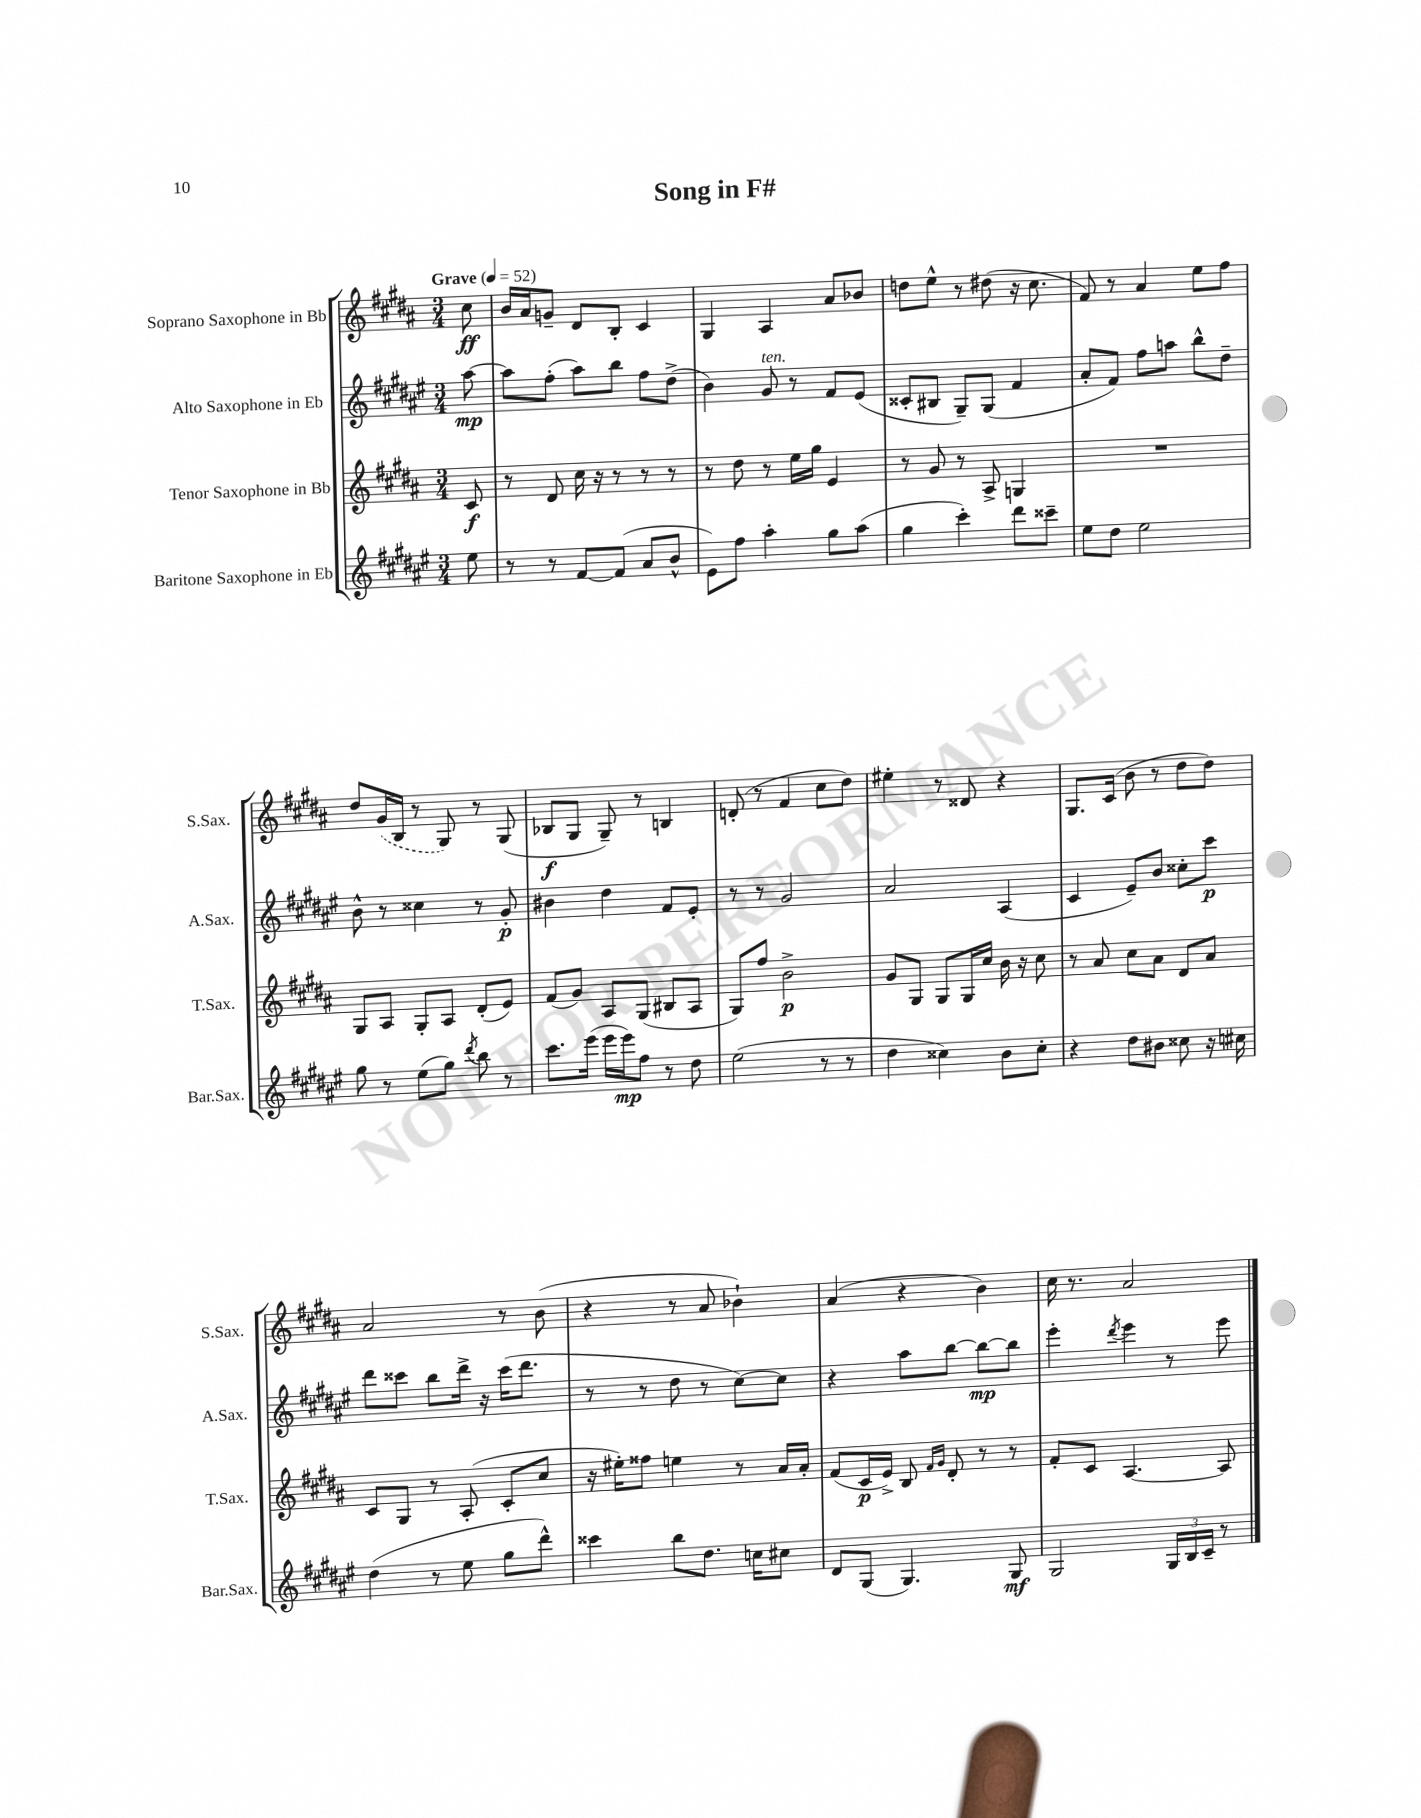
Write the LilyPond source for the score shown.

\header { title = "Song in F#" }
<<
\new StaffGroup <<
\new Staff = "s0" \with { instrumentName = "Soprano Saxophone in Bb" shortInstrumentName = "S.Sax." } {
    \clef treble \key b \major \numericTimeSignature \time 3/4 \partial 8 \tempo "Grave" 4 = 52
    \autoBeamOff cis''8\ff |
    b'16[ ais'16 g'8]-- dis'8[ b8]-. cis'4 |
    gis4 ais4 ais'8[ bes'8] |
    d''8[ e''8]-^ r8 dis''8( r16 cis''8. |
    fis'8) r8 ais'4 e''8[ fis''8] |
    dis''8[ \once \slurDashed gis'16( b16] r8 gis8) r8 gis8( |
    bes8[\f gis8] gis8--) r8 b4 |
    d'8-.( r8 fis'4 cis''8[ dis''8]) |
    eis''4-. r8 disis'8 r4 |
    gis8.[ cis'16]( b'8 r8 dis''8[ dis''8]) |
    ais'2 r8 b'8( |
    r4 r8 ais'8 bes'4-!) |
    ais'4( r4 b'4) |
    cis''16 r8. ais'2 \bar "|." |
}
\new Staff = "s1" \with { instrumentName = "Alto Saxophone in Eb" shortInstrumentName = "A.Sax." } {
    \clef treble \key fis \major \numericTimeSignature \time 3/4 \partial 8
    \autoBeamOff ais''8~\mp |
    ais''8[ fis''8]-.( ais''8[) b''8] fis''8[ dis''8]->( |
    b'4) gis'8^\markup { \italic "ten." } r8 fis'8[ eis'8]( |
    cisis'8[-. bis8] gis8[--) gis8]( fis'4 |
    ais'8[-. fis'8]) fis''8[ a''8] b''8[-^ dis''8]-- |
    b'8-^ r8 cisis''4 r8 gis'8-.\p |
    bis'4 dis''4 fis'8[ eis'8]-. |
    r8 r8 gis'2 |
    ais'2 ais4( |
    cis'4 eis'8[--) b'8] cisis''8[-. cis'''8]\p |
    dis'''8[ cisis'''8] b''8[ dis'''16]-> r16 cisis'''16[( dis'''8.] |
    r8 r8 dis''8 r8 cis''8[~) cis''8] |
    r4 ais''8[ b''8]~ b''8[~\mp b''8] |
    eis'''4-. \acciaccatura { dis'''8 } eis'''4 r8 eis'''8 \bar "|." |
}
\new Staff = "s2" \with { instrumentName = "Tenor Saxophone in Bb" shortInstrumentName = "T.Sax." } {
    \clef treble \key b \major \numericTimeSignature \time 3/4 \partial 8
    \autoBeamOff cis'8\f |
    r8 dis'8 cis''16 r16 r8 r8 r8 |
    r8 dis''8 r8 e''16[ gis''16] e'4 |
    r8 gis'8 r8 ais8-> g4 |
    R2. |
    gis8[ ais8] gis8[-. ais8] dis'8[-.( e'8]) |
    fis'8[( gis'8]) ais8[ gis8]( bis8[ ais8] |
    gis8[) fis''8] b'2->\p |
    gis'8[ gis8] gis8[ gis16 cis''16] b'16 r16 cis''8 |
    r8 ais'8 cis''8[ ais'8] dis'8[ ais'8] |
    cis'8[ gis8] r8 ais8-.( cis'8[-. cis''8] |
    r16 eis''16[-.) fisis''8] e''4 r8 ais'16[ ais'16]-. |
    fis'8[( cis'16\p e'16]->) b8 \grace { fis'16[ gis'16] } dis'8-. r8 r8 |
    fis'8[-. cis'8] ais4.~ ais8 \bar "|." |
}
\new Staff = "s3" \with { instrumentName = "Baritone Saxophone in Eb" shortInstrumentName = "Bar.Sax." } {
    \clef treble \key fis \major \numericTimeSignature \time 3/4 \partial 8
    \autoBeamOff eis''8 |
    r8 r8 fis'8[~ fis'8]( ais'8[ b'8]-^ |
    eis'8[) fis''8] ais''4-. gis''8[ ais''8]( |
    gis''4 cis'''4-.) dis'''8[ cisis'''8]-- |
    eis''8[ dis''8] eis''2 |
    gis''8 r8 eis''8[( gis''8]) \acciaccatura { dis'''8 } b''8 r8 |
    cis'''8.[ eis'''16]( eis'''16[ eis'''16\mp) fis''8] r8 dis''8 |
    eis''2( r8 r8 |
    dis''4 cisis''4) b'8[ cisis''8]-. |
    r4 dis''8[ bis'8] cisis''8 r16 cis''16 |
    dis''4( r8 eis''8 gis''8[ dis'''8]-^) |
    cisis'''4 b''8[ dis''8.] c''16[ cis''8] |
    dis'8[ gis8]( gis4.) gis8\mf |
    gis2 \tuplet 3/2 { gis16[ b16 cis'16]-- } r8 \bar "|." |
}
>>
>>
\layout { \context { \Score \remove "Bar_number_engraver" } }
